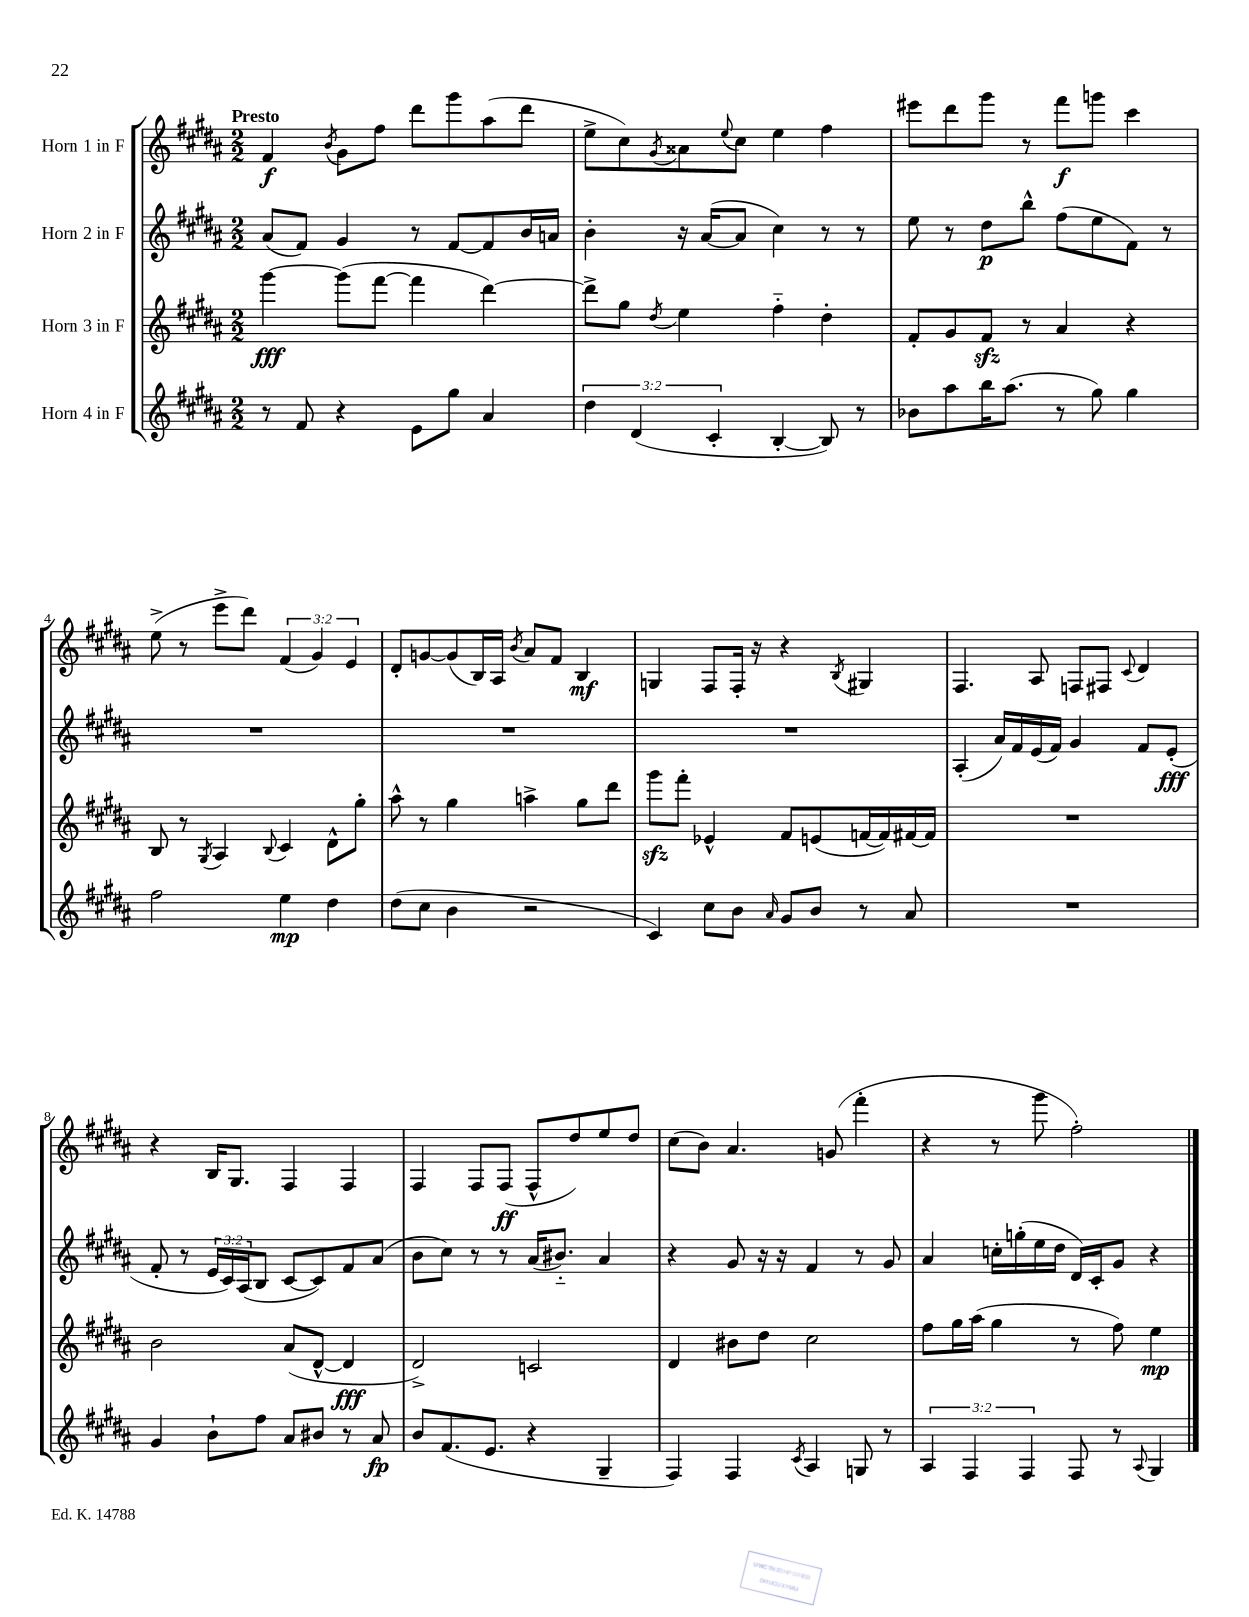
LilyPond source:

<<
\new StaffGroup <<
\new Staff = "s0" \with { instrumentName = "Horn 1 in F" } {
    \clef treble \key b \major \numericTimeSignature \time 2/2 \override Staff.TupletNumber.text = #tuplet-number::calc-fraction-text \tempo "Presto"
    fis'4\f \acciaccatura { b'8 } gis'8 fis''8 dis'''8 gis'''8 ais''8( dis'''8 |
    e''8-> cis''8) \acciaccatura { gis'8 } aisis'8 \appoggiatura { e''8 } cis''8 e''4 fis''4 |
    eis'''8 dis'''8 gis'''8 r8 fis'''8\f g'''8 cis'''4 |
    e''8->( r8 e'''8-> dis'''8) \tuplet 3/2 { fis'4( gis'4) e'4 } |
    dis'8-. g'8~ g'8( b16) ais16 \acciaccatura { b'8 } ais'8 fis'8 b4\mf |
    g4 fis8 fis16-. r16 r4 \acciaccatura { b8 } gis4 |
    fis4. ais8 f8 fis8 \appoggiatura { cis'8 } dis'4 |
    r4 b16 gis8. fis4 fis4 |
    fis4 fis8 fis8\ff( fis8-^ dis''8) e''8 dis''8 |
    cis''8( b'8) ais'4. g'8( fis'''4-. |
    r4 r8 gis'''8 fis''2-.) \bar "|." |
}
\new Staff = "s1" \with { instrumentName = "Horn 2 in F" } {
    \clef treble \key b \major \numericTimeSignature \time 2/2 \override Staff.TupletNumber.text = #tuplet-number::calc-fraction-text
    ais'8( fis'8) gis'4 r8 fis'8~ fis'8 b'16 a'16 |
    b'4-. r16 ais'16~( ais'8 cis''4) r8 r8 |
    e''8 r8 dis''8\p b''8-^ fis''8( e''8 fis'8) r8 |
    R1 |
    R1 |
    R1 |
    ais4-.( ais'16) fis'16 e'16( fis'16) gis'4 fis'8 e'8-.\fff( |
    fis'8-. r8 \tuplet 3/2 { e'16 cis'16) ais16( } b8 cis'8~ cis'8) fis'8 ais'8( |
    b'8 cis''8) r8 r8 ais'16( bis'8.-_) ais'4 |
    r4 gis'8 r16 r16 fis'4 r8 gis'8 |
    ais'4 c''16-. g''16-.( e''16 dis''16 dis'16) cis'16-. gis'8 r4 \bar "|." |
}
\new Staff = "s2" \with { instrumentName = "Horn 3 in F" } {
    \clef treble \key b \major \numericTimeSignature \time 2/2
    gis'''4~\fff gis'''8( fis'''8~ fis'''4 dis'''4~) |
    dis'''8-> gis''8 \acciaccatura { dis''8 } e''4 fis''4-_ dis''4-. |
    fis'8-. gis'8 fis'8\sfz r8 ais'4 r4 |
    b8 r8 \acciaccatura { gis8 } ais4 \appoggiatura { b8 } cis'4 dis'8-^ gis''8-. |
    ais''8-^ r8 gis''4 a''4-> gis''8 dis'''8 |
    gis'''8\sfz fis'''8-. ees'4-^ fis'8 e'8( f'16~ f'16) fis'16~ fis'16 |
    R1 |
    b'2 ais'8( dis'8~-^ dis'4\fff |
    dis'2->) c'2 |
    dis'4 bis'8 dis''8 cis''2 |
    fis''8 gis''16 ais''16( gis''4 r8 fis''8) e''4\mp \bar "|." |
}
\new Staff = "s3" \with { instrumentName = "Horn 4 in F" } {
    \clef treble \key b \major \numericTimeSignature \time 2/2 \override Staff.TupletNumber.text = #tuplet-number::calc-fraction-text
    r8 fis'8 r4 e'8 gis''8 ais'4 |
    \tuplet 3/2 { dis''4 dis'4( cis'4-. } b4~-. b8) r8 |
    bes'8 ais''8 b''16 ais''8.( r8 gis''8) gis''4 |
    fis''2 e''4\mp dis''4 |
    dis''8( cis''8 b'4 r2 |
    cis'4) cis''8 b'8 \grace { ais'16 } gis'8 b'8 r8 ais'8 |
    R1 |
    gis'4 b'8-! fis''8 ais'8 bis'8 r8 ais'8\fp |
    b'8 fis'8.( e'8. r4 gis4-- |
    fis4) fis4 \acciaccatura { cis'8 } ais4 g8 r8 |
    \tuplet 3/2 { ais4 fis4 fis4 } fis8 r8 \appoggiatura { ais8 } gis4 \bar "|." |
}
>>
>>
